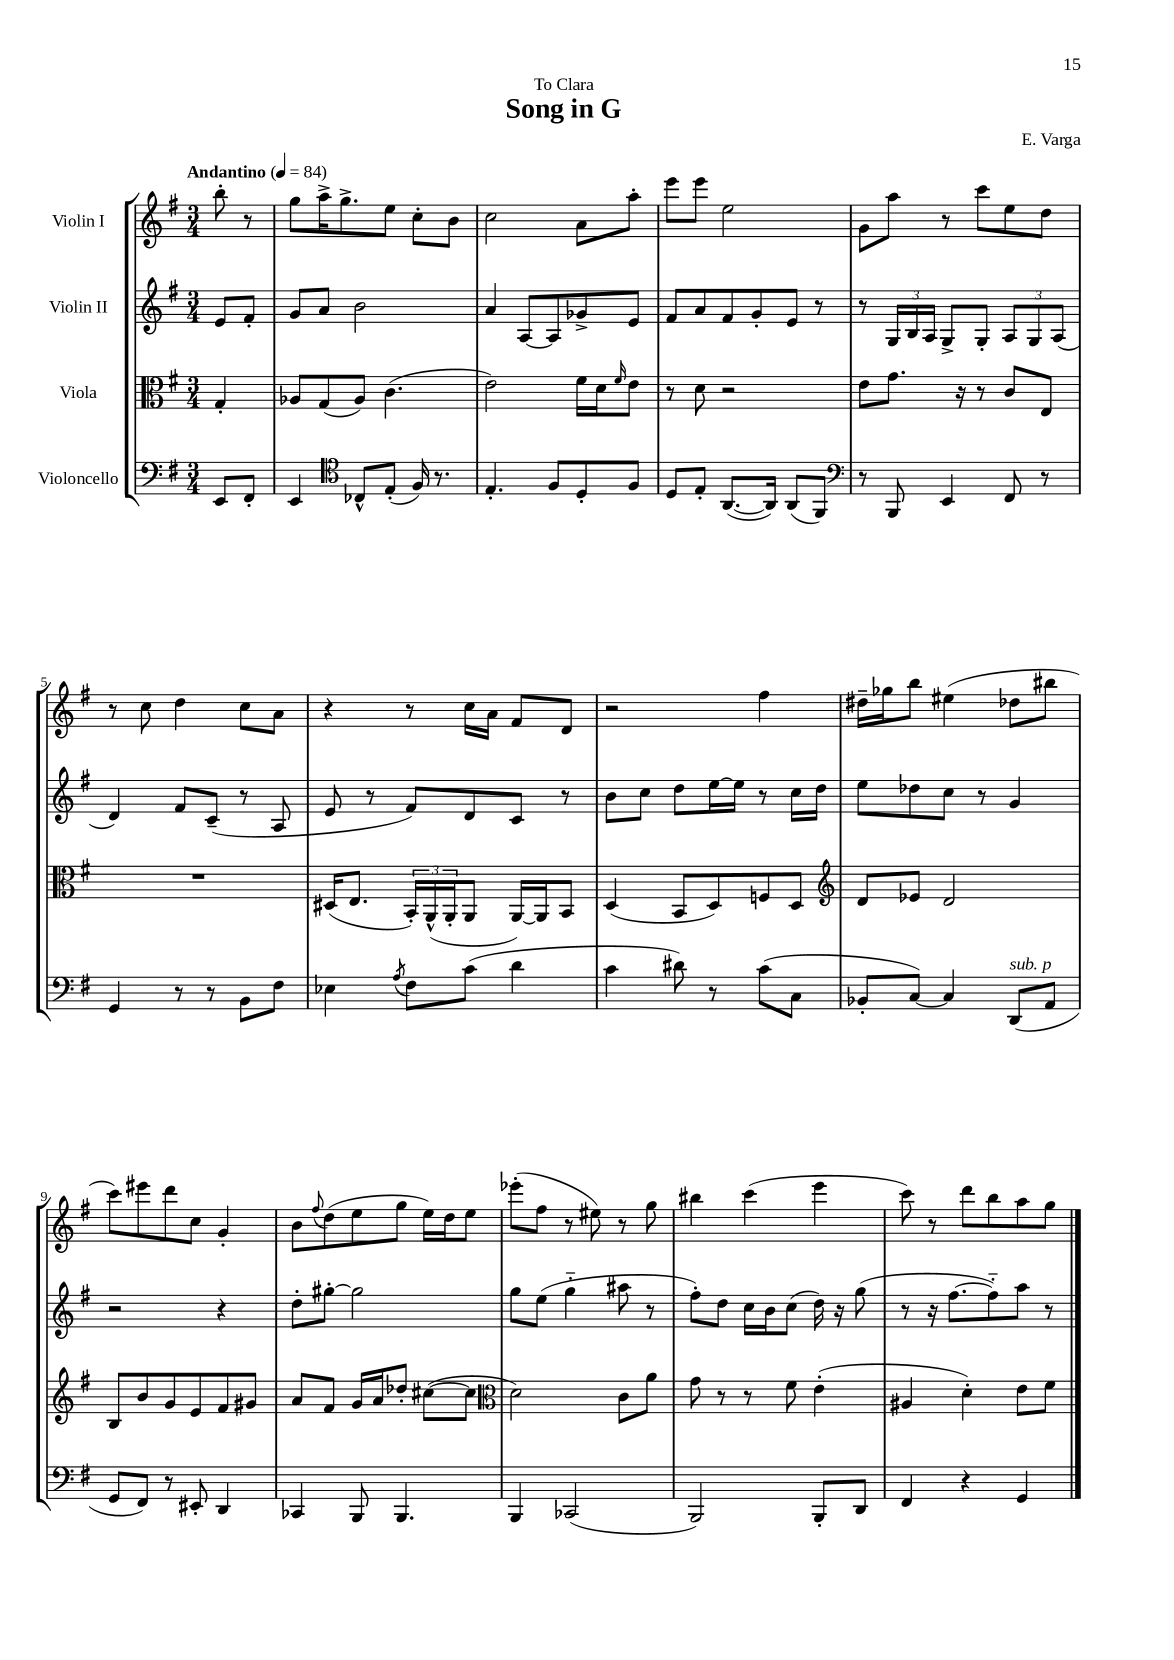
\header { title = "Song in G" composer = "E. Varga" dedication = "To Clara" }
<<
\new StaffGroup <<
\new Staff = "s0" \with { instrumentName = "Violin I" } {
    \clef treble \key g \major \numericTimeSignature \time 3/4 \partial 4 \tempo "Andantino" 4 = 84
    b''8-. r8 |
    g''8 a''16-> g''8.-> e''8 c''8-. b'8 |
    c''2 a'8 a''8-. |
    e'''8 e'''8 e''2 |
    g'8 a''8 r8 c'''8 e''8 d''8 |
    r8 c''8 d''4 c''8 a'8 |
    r4 r8 c''16 a'16 fis'8 d'8 |
    r2 fis''4 |
    dis''16-- ges''16 b''8 eis''4( des''8 bis''8 |
    c'''8) eis'''8 d'''8 c''8 g'4-. |
    b'8 \appoggiatura { fis''8 } d''8( e''8 g''8 e''16) d''16 e''8 |
    ees'''8-.( fis''8 r8 eis''8) r8 g''8 |
    bis''4 c'''4( e'''4 |
    c'''8) r8 d'''8 b''8 a''8 g''8 \bar "|." |
}
\new Staff = "s1" \with { instrumentName = "Violin II" } {
    \clef treble \key g \major \numericTimeSignature \time 3/4 \partial 4
    e'8 fis'8-. |
    g'8 a'8 b'2 |
    a'4 a8~ a8 ges'8-> e'8 |
    fis'8 a'8 fis'8 g'8-. e'8 r8 |
    r8 \tuplet 3/2 { g16 b16 a16 } g8-> g8-. \tuplet 3/2 { a8 g8 a8( } |
    d'4) fis'8 c'8--( r8 a8 |
    e'8 r8 fis'8) d'8 c'8 r8 |
    b'8 c''8 d''8 e''16~ e''16 r8 c''16 d''16 |
    e''8 des''8 c''8 r8 g'4 |
    r2 r4 |
    d''8-. gis''8~-. gis''2 |
    g''8 e''8( g''4-_ ais''8 r8 |
    fis''8-.) d''8 c''16 b'16 c''8( d''16) r16 g''8( |
    r8 r16 fis''8.~ fis''8-_) a''8 r8 \bar "|." |
}
\new Staff = "s2" \with { instrumentName = "Viola" } {
    \clef alto \key g \major \numericTimeSignature \time 3/4 \partial 4
    g4-. |
    aes8 g8( aes8) c'4.( |
    e'2) fis'16 d'16 \grace { fis'16 } e'8 |
    r8 d'8 r2 |
    e'8 g'8. r16 r8 c'8 e8 |
    R2. |
    dis16( e8. \tuplet 3/2 { b,16-.) a,16-^( a,16-. } a,8 a,16~) a,16 b,8 |
    d4( b,8 d8) f8 d8 |
    \clef treble d'8 ees'8 d'2 |
    b8 b'8 g'8 e'8 fis'8 gis'8 |
    a'8 fis'8 g'16 a'16 des''8-. cis''8~( cis''8 |
    \clef alto d'2) c'8 a'8 |
    g'8 r8 r8 fis'8 e'4-.( |
    ais4 d'4-.) e'8 fis'8 \bar "|." |
}
\new Staff = "s3" \with { instrumentName = "Violoncello" } {
    \clef bass \key g \major \numericTimeSignature \time 3/4 \partial 4
    e,8 fis,8-. |
    e,4 \clef tenor ces8-^ e8-.( fis16) r8. |
    e4.-. fis8 d8-. fis8 |
    d8 e8-. a,8.~( a,16) a,8( fis,8) |
    \clef bass r8 b,,8 e,4 fis,8 r8 |
    g,4 r8 r8 b,8 fis8 |
    ees4 \acciaccatura { a8 } fis8 c'8( d'4 |
    c'4 dis'8) r8 c'8( c8 |
    bes,8-. c8~) c4 d,8^\markup { \italic "sub. p" }( a,8 |
    g,8 fis,8) r8 eis,8-. d,4 |
    ces,4 b,,8 b,,4. |
    b,,4 ces,2( |
    b,,2) b,,8-. d,8 |
    fis,4 r4 g,4 \bar "|." |
}
>>
>>
